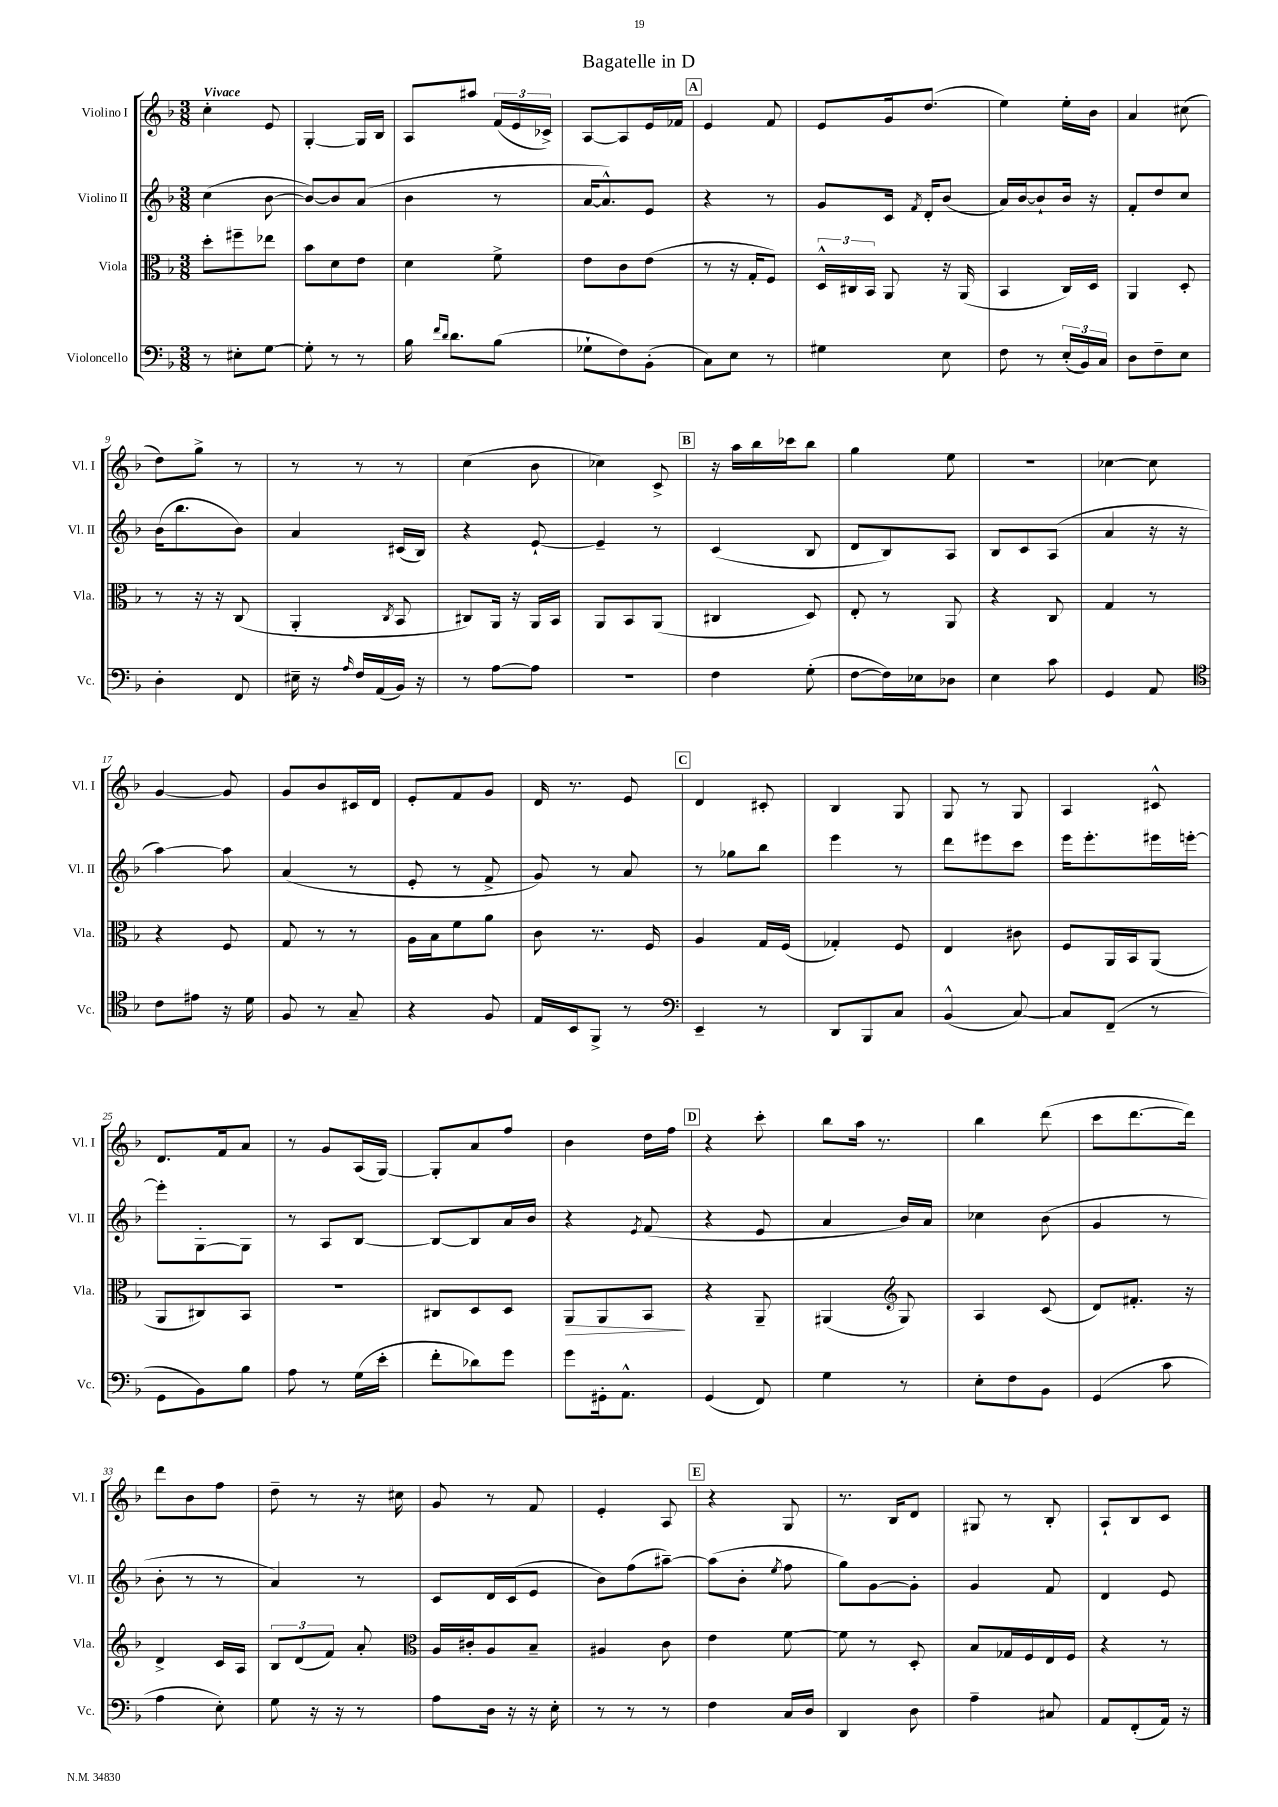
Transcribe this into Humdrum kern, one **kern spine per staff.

**kern	**kern	**dynam	**kern	**kern
*part4	*part3	*part3	*part2	*part1
*staff4	*staff3	*staff3	*staff2	*staff1
*I"Violoncello	*I"Viola	*	*I"Violino II	*I"Violino I
*I'Vc.	*I'Vla.	*	*I'Vl. II	*I'Vl. I
*clefF4	*clefC3	*	*clefG2	*clefG2
*k[b-]	*k[b-]	*	*k[b-]	*k[b-]
*M3/8	*M3/8	*	*M3/8	*M3/8
=1	=1	=1	=1	=1
!	!	!	!	!LO:TX:a:B:t=Vivace
8r	8dd'\L	.	(4cc\	4cc'\
8E#X'\L	8ff#X~\	.	.	.
[8G\J	8ee-X\J	.	[8b-\	8e/
=2	=2	=2	=2	=2
8G'\]	8b-\L	.	8b-/L_)	[4G'/
8r	8d\	.	8b-/]	.
8r	8e\J	.	(8a/J	16G/LL]
.	.	.	.	16B-/JJ
=3	=3	=3	=3	=3
16B-\	4d\	.	4b-\	8A/L
16qqf/LL	.	.	.	.
16qqd/JJ	.	.	.	.
8.d\L	.	.	.	.
.	.	.	.	8aa#X/J
(8B-\J	8f^\	.	8r	(24f/LL
.	.	.	.	24e/
.	.	.	.	24c-X^/JJ)
=4	=4	=4	=4	=4
8G-X`\L	8e\L	.	[16a/KL	[8A/L
.	.	.	8.a^^/])	.
8F\)	8c\	.	.	8A/]
(8BB-'\J	(8e\J	.	8e/J	16e/L
.	.	.	.	16f-X/JJ
!!LO:REH:place=s1:t=A
=5	=5	=5	=5	=5
8C\L)	8r	.	4r	4e/
8E\J	16r	.	.	.
.	16G'/KL	.	.	.
8r	8F/J)	.	8r	8f/
=6	=6	=6	=6	=6
4G#X\	24D^^/LL	.	8g/L	8e/L
.	24C#X/	.	.	.
.	24BB-/JJ	.	.	.
.	8AA/	.	16c/Jk	16g/k
.	.	.	8qf/	.
.	.	.	16d'/KL	(8.dd/J
8E\	16r	.	(8b-/J	.
.	(16AA/	.	.	.
=7	=7	=7	=7	=7
8F\	4BB-/	.	16a/LL)	4ee\)
.	.	.	[16b-/J	.
8r	.	.	8b-`/]	.
(24E'/LL	16C/LL)	.	16b-/Jk	16ee'\LL
24BB-/)	.	.	.	.
.	16D/JJ	.	16r	16b-\JJ
24C/JJ	.	.	.	.
=8	=8	=8	=8	=8
8D\L	4AA/	.	8f'/L	4a/
8F~\	.	.	8dd/	.
8E\J	8D'/	.	8cc/J	(8cc#X\
!!LO:LB:g=z
=9	=9	=9	=9	=9
4D'\	8r	.	(16b-\KL	8dd\L)
.	.	.	8.bb-\	.
.	16r	.	.	8gg^\J
.	16r	.	.	.
8FF/	(8C/	.	8b-\J)	8r
=10	=10	=10	=10	=10
16E#X~\	4AA'/	.	4a/	8r
16r	.	.	.	.
16qqA/	.	.	.	.
16F/LL	.	.	.	8r
(16AA/	.	.	.	.
.	8qC/	.	.	.
16BB-/JJ)	8BB-/	.	(16c#X/LL	8r
16r	.	.	16B-/JJ)	.
=11	=11	=11	=11	=11
8r	8C#X/L)	.	4r	(4cc\
[8A\L	16AA/Jk	.	.	.
.	16r	.	.	.
8A\J]	16AA/LL	.	[8e`/	8b-\
.	16BB-/JJ	.	.	.
=12	=12	=12	=12	=12
4.r	8AA/L	.	4e~/]	4cc-X\)
.	8BB-/	.	.	.
.	(8AA/J	.	8r	8c^/
!!LO:REH:place=s1:t=B
=13	=13	=13	=13	=13
4F\	4C#X/	.	(4c/	16r
.	.	.	.	16aa\LL
.	.	.	.	16bb-\
.	.	.	.	16ccc-X\J
(8G'\	8D/)	.	8B-/	8bb-\J
=14	=14	=14	=14	=14
[8F\L	8E'/	.	8d/L	4gg\
16F\L])	8r	.	8B-/)	.
16E-X\J	.	.	.	.
8D-X\J	8AA/	.	8A/J	8ee\
=15	=15	=15	=15	=15
4E\	4r	.	8B-/L	4.r
.	.	.	8c/	.
8c\	8C/	.	(8A/J	.
=16	=16	=16	=16	=16
4GG/	4G/	.	4a/	[4cc-X\
8AA/	8r	.	16r	8cc-\]
.	.	.	16r	.
!!LO:LB:g=z
=17	=17	=17	=17	=17
*clefC4	*	*	*	*
8c\L	4r	.	[4aa\)	[4g/
8e#X\J	.	.	.	.
16r	8F/	.	8aa\]	8g/]
16d\	.	.	.	.
=18	=18	=18	=18	=18
8F/	8G/	.	(4a/	8g/L
8r	8r	.	.	8b-/
8G~/	8r	.	8r	16c#X/L
.	.	.	.	16d/JJ
=19	=19	=19	=19	=19
4r	16A\LL	.	8e'/	8e'/L
.	16B-\J	.	.	.
.	8f\	.	8r	8f/
8F/	8a\J	.	8f^/	8g/J
=20	=20	=20	=20	=20
16E/LL	8c\	.	8g/)	16d/
16BB-/J	.	.	.	8.r
8FF^/J	8.r	.	8r	.
8r	.	.	8a/	8e/
.	16F/	.	.	.
!!LO:REH:place=s1:t=C
=21	=21	=21	=21	=21
*clefF4	*	*	*	*
4EE~/	4A/	.	8r	4d/
.	.	.	8gg-X\L	.
8r	16G/LL	.	8bb-\J	8c#X'/
.	(16F/JJ	.	.	.
=22	=22	=22	=22	=22
8DD/L	4G-X'/)	.	4eee\	4B-/
8BBB-/	.	.	.	.
8C/J	8F/	.	8r	8G/
=23	=23	=23	=23	=23
(4BB-^^/	4E/	.	8ddd\L	8G/
.	.	.	8eee#X\	8r
[8C/)	8c#X\	.	8ccc\J	8G/
=24	=24	=24	=24	=24
8C/L]	8F/L	.	16eee\KL	4A/
.	.	.	8.eee'\	.
(8FF~/J	16AA/L	.	.	.
.	16BB-/J	.	.	.
8r	(8AA/J	.	16eee#X\L	8c#X^^/
.	.	.	[16eeen'\JJ	.
!!LO:LB:g=z
=25	=25	=25	=25	=25
8GG\L	8AA/L	.	8eee'\L]	8.d/L
8BB-\)	8C#X/)	.	[8G'\	.
.	.	.	.	16f/k
8B-\J	8BB-/J	.	8G\J]	8a/J
=26	=26	=26	=26	=26
8A\	4.r	.	8r	8r
8r	.	.	8A/L	8g/L
(16G\LL	.	.	[8B-/J	(16A/L
16e'\JJ	.	.	.	[16G/JJ)
=27	=27	=27	=27	=27
8f'\L	8C#X/L	.	8B-/L_	8G'/L]
8d-X\)	8D/	.	8B-/]	8a/
8g\J	8D/J	.	16a/L	8ff/J
.	.	.	16b-/JJ	.
=28	=28	=28	=28	=28
!	!	!LO:HP:b	!	!
8g\L	8AA/L	>	4r	4b-\
16GG#X'\k	8AA/	.	.	.
8.AA^^\J	.	.	.	.
.	.	.	8qe/	.
.	8BB-/J	.	(8f/	16dd\LL
.	.	.	.	16ff\JJ
.	.	]	.	.
!!LO:REH:place=s1:t=D
=29	=29	=29	=29	=29
(4GG/	4r	.	4r	4r
8FF/)	8AA~/	.	8e/	8ccc'\
=30	=30	=30	=30	=30
4G\	(4AA#X/	.	4a/	8bb-\L
.	.	.	.	16aa\Jk
.	.	.	.	8.r
*	*clefG2	*	*	*
8r	8G/)	.	16b-/LL)	.
.	.	.	16a/JJ	.
=31	=31	=31	=31	=31
8E'\L	4A/	.	4cc-X\	4bb-\
8F\	.	.	.	.
8BB-\J	(8c/	.	(8b-\	(8ddd\
=32	=32	=32	=32	=32
(4GG/	8d/L)	.	4g/	8ccc\L
.	8.f#X'/J	.	.	[8.ddd\
8c\	.	.	8r	.
.	16r	.	.	16ddd\Jk])
!!LO:LB:g=z
=33	=33	=33	=33	=33
4A\	4d^/	.	8b-'\	8ddd\L
.	.	.	8r	8b-\
8E'\)	16c/LL	.	8r	8ff\J
.	16A/JJ	.	.	.
=34	=34	=34	=34	=34
8G\	12B-/L	.	4a/)	8dd~\
.	(12d/	.	.	.
16r	.	.	.	8r
.	12f/J)	.	.	.
16r	.	.	.	.
8r	8a'/	.	8r	16r
.	.	.	.	16cc#X\
=35	=35	=35	=35	=35
*	*clefC3	*	*	*
8A\L	16A/LL	.	8c/L	8g/
.	16c#X'/J	.	.	.
16D\Jk	8A/	.	16d/L	8r
16r	.	.	(16c/J	.
16r	8B-~/J	.	8e/J	8f/
16E'\	.	.	.	.
=36	=36	=36	=36	=36
8r	4A#X/	.	8b-\L)	4e'/
8r	.	.	(8ff\	.
8r	8c\	.	[8aa#X~\J)	8A/
!!LO:REH:place=s1:t=E
=37	=37	=37	=37	=37
4F\	4e\	.	(8aa#\L]	4r
.	.	.	8b-'\J	.
.	.	.	8qee/	.
16C/LL	[8f\	.	8ff\	8G/
16D/JJ	.	.	.	.
=38	=38	=38	=38	=38
4DD/	8f\]	.	8gg\L)	8.r
.	8r	.	[8g\	.
.	.	.	.	16B-/KL
8D\	8D'/	.	8g'\J]	8d/J
=39	=39	=39	=39	=39
4A~\	8B-/L	.	4g/	8G#X/
.	16G-X/L	.	.	8r
.	16F/	.	.	.
8C#X/	16E/	.	8f/	8B-'/
.	16F/JJ	.	.	.
=40	=40	=40	=40	=40
8AA/L	4r	.	4d/	8A`/L
(8FF'/	.	.	.	8B-/
16AA/Jk)	8r	.	8e/	8c/J
16r	.	.	.	.
==	==	==	==	==
*-	*-	*-	*-	*-
